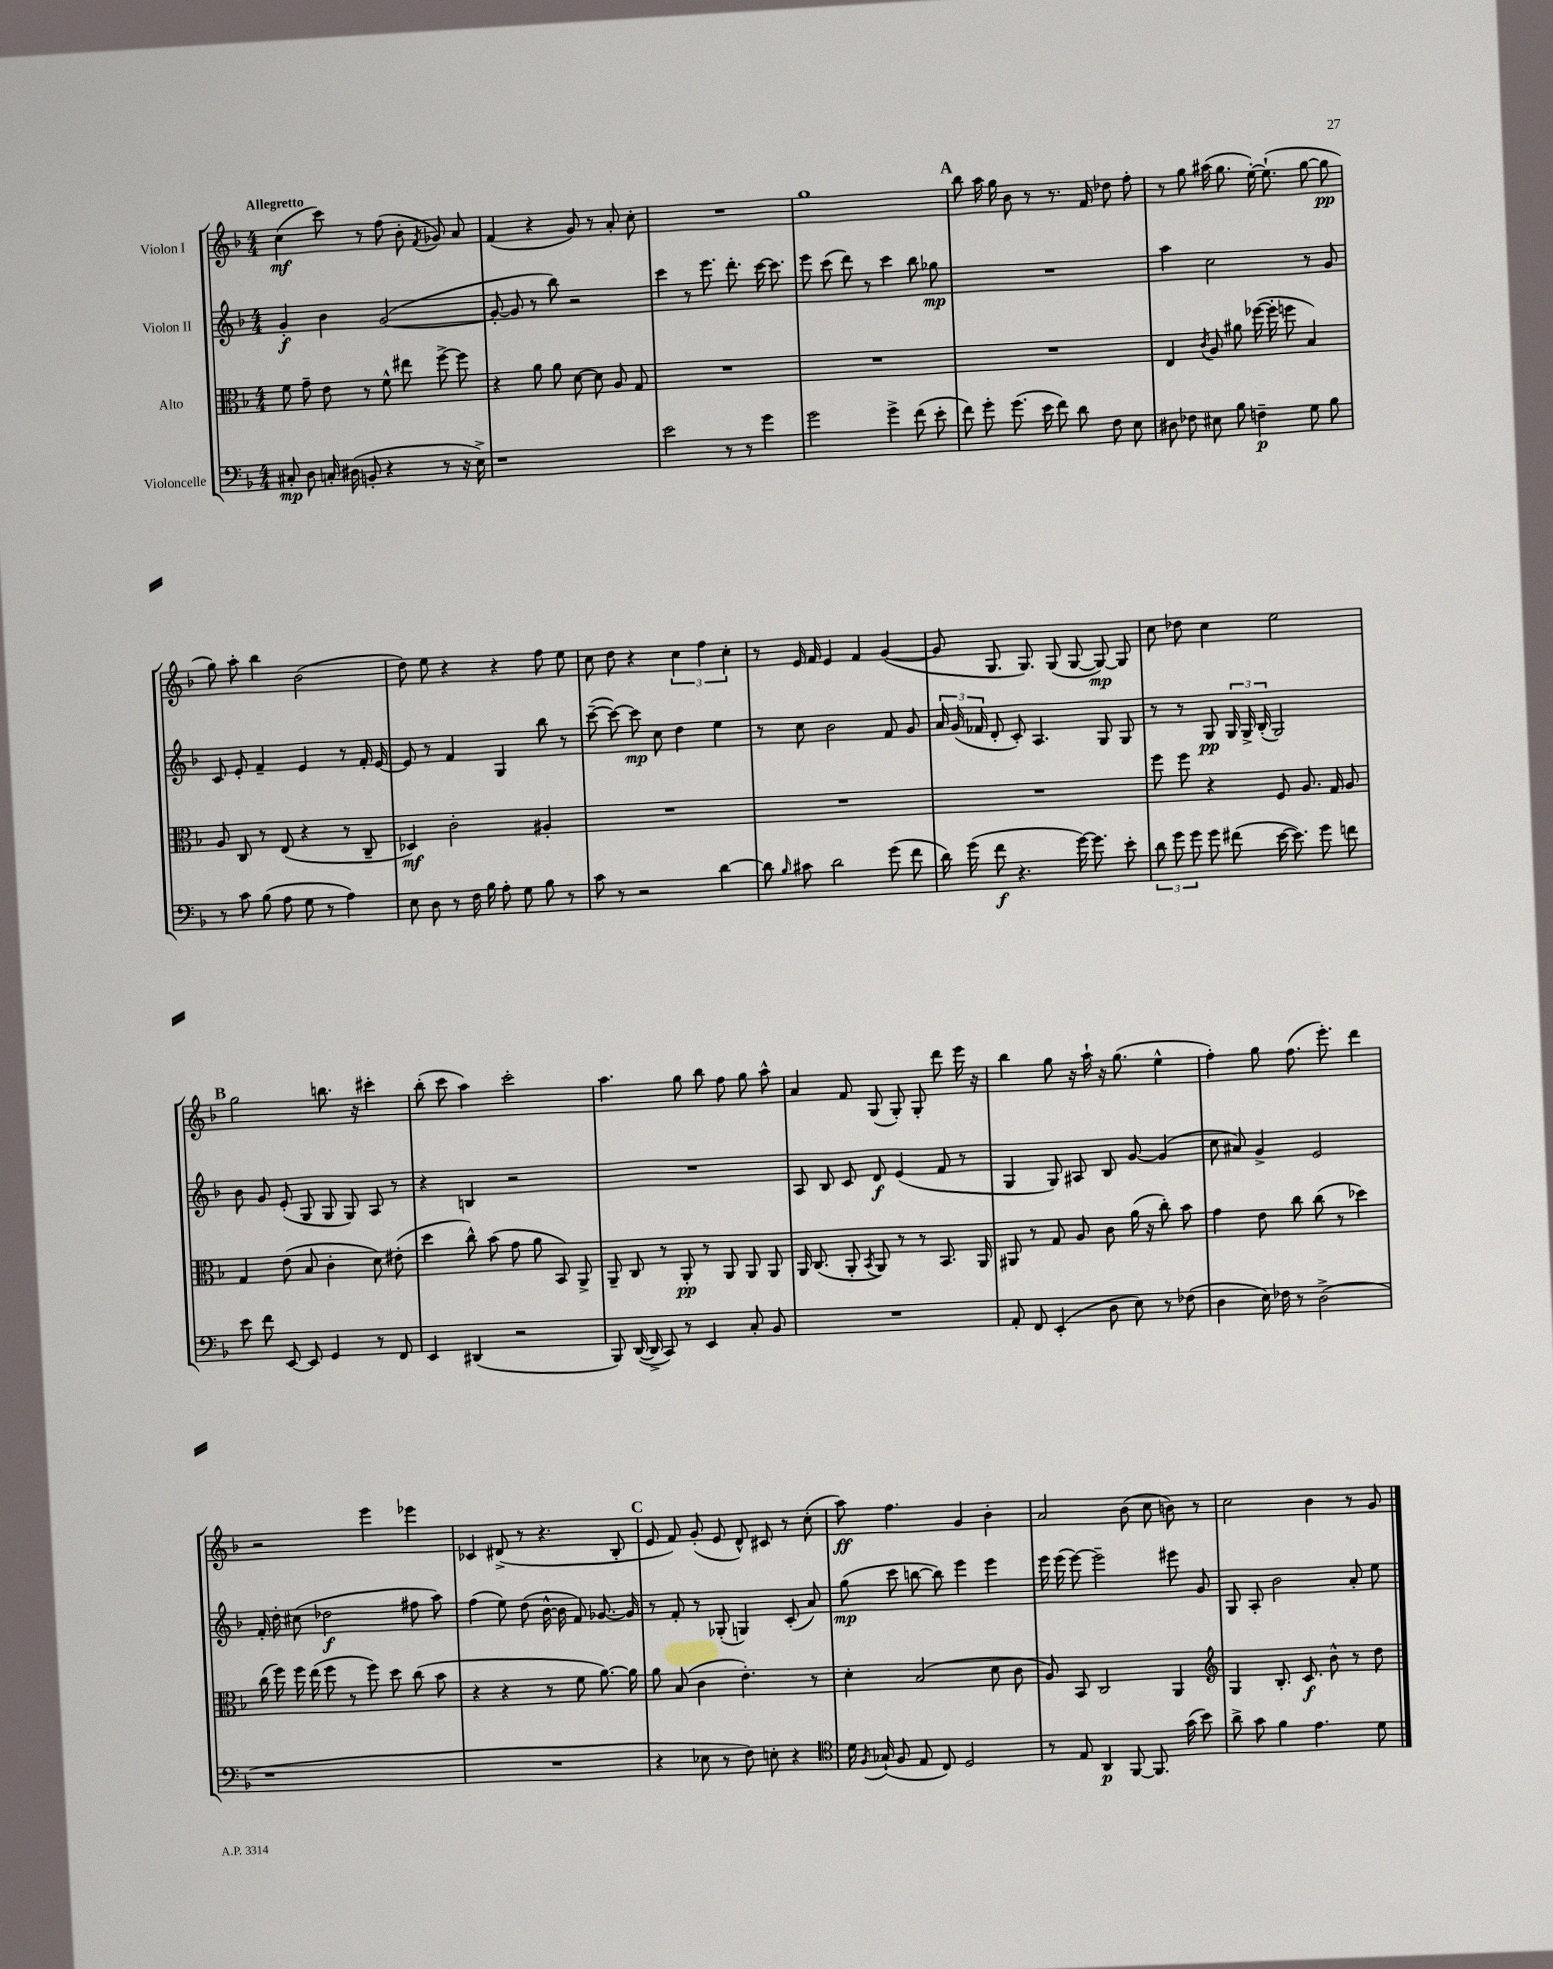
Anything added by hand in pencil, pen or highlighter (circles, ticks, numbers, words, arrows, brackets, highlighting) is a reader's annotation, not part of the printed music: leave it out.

**kern	**dynam	**kern	**dynam	**kern	**dynam	**kern	**dynam
*part4	*part4	*part3	*part3	*part2	*part2	*part1	*part1
*staff4	*staff4	*staff3	*staff3	*staff2	*staff2	*staff1	*staff1
*I"Violoncelle	*	*I"Alto	*	*I"Violon II	*	*I"Violon I	*
*clefF4	*	*clefC3	*	*clefG2	*	*clefG2	*
*k[b-]	*	*k[b-]	*	*k[b-]	*	*k[b-]	*
*M4/4	*	*M4/4	*	*M4/4	*	*M4/4	*
=1	=1	=1	=1	=1	=1	=1	=1
!	!	!	!	!	!	!LO:TX:a:B:t=Allegretto	!
8C#X'/	mp	8f\	.	4g'/	f	(4cc\	mf
8D\	.	8g~\	.	.	.	.	.
16Cn'/	.	8e\	.	4b-\	.	8ccc\)	.
(16D#X\	.	.	.	.	.	.	.
8BBn'/	.	8r	.	.	.	8r	.
4r	.	8f^^\	.	([2g/	.	(8ff\	.
.	.	8ee#X\	.	.	.	8b-'\	.
.	.	.	.	.	.	8qf/	.
8r	.	[8ff^\	.	.	.	8g-X/)	.
16r	.	8ff\]	.	.	.	8a/	.
16E^\)	.	.	.	.	.	.	.
=2	=2	=2	=2	=2	=2	=2	=2
1r	.	4r	.	8g'/_	.	(4f/	.
.	.	.	.	8g/]	.	.	.
.	.	8a\	.	8r	.	4r	.
.	.	8a\	.	8bb-\)	.	.	.
.	.	[8d\	.	2r	.	8g/)	.
.	.	8d\]	.	.	.	8r	.
.	.	8A/	.	.	.	8a'/	.
.	.	8G/	.	.	.	8cc'\	.
=3	=3	=3	=3	=3	=3	=3	=3
2e\	.	1r	.	4ccc\	.	1r	.
.	.	.	.	8r	.	.	.
.	.	.	.	8.eee\	.	.	.
8r	.	.	.	.	.	.	.
.	.	.	.	8.ddd'\	.	.	.
8r	.	.	.	.	.	.	.
4g\	.	.	.	[16ccc\	.	.	.
.	.	.	.	8.ccc\]	.	.	.
=4	=4	=4	=4	=4	=4	=4	=4
2g\	.	1r	.	8eee\	.	1gg	.
.	.	.	.	(8ccc\	.	.	.
.	.	.	.	8ddd\)	.	.	.
.	.	.	.	8r	.	.	.
4g^\	.	.	.	4ccc\	.	.	.
(8f\	.	.	.	8bb-\	.	.	.
8e'\	.	.	.	8gg-X\	mp	.	.
!!LO:REH:place=s1:t=A
=5	=5	=5	=5	=5	=5	=5	=5
8f\)	.	1r	.	1r	.	8bb-\	.
8g'\	.	.	.	.	.	16aa\	.
.	.	.	.	.	.	16gg\	.
(8.g\	.	.	.	.	.	8b-\	.
.	.	.	.	.	.	8r	.
16e\	.	.	.	.	.	.	.
8f\)	.	.	.	.	.	8.r	.
8d\	.	.	.	.	.	.	.
.	.	.	.	.	.	16f/	.
8F\	.	.	.	.	.	8dd-X\	.
8E\	.	.	.	.	.	8ff'\	.
=6	=6	=6	=6	=6	=6	=6	=6
8D#X\	.	4E/	.	4aa\	.	8r	.
8F-X\	.	.	.	.	.	8gg\	.
.	.	8qc/	.	.	.	.	.
8E#X\	.	8A/	.	2cc\	.	(16aa#X\	.
.	.	.	.	.	.	8.gg\	.
8B-\	.	8a#X\	.	.	.	.	.
4Fn~\	p	([16ff-X\	.	.	.	[16ee'\)	.
.	.	16ff-'\]	.	.	.	(8.ee`\]	.
.	.	8ffn\	.	.	.	.	.
8G\	.	4B-/)	.	8r	.	[8gg\	.
8B-\	.	.	.	8g/	.	8gg\]	pp
!!LO:LB:g=z
=7	=7	=7	=7	=7	=7	=7	=7
8r	.	8A/	.	8c/	.	8gg\)	.
8c\	.	8C/	.	8e'/	.	8aa'\	.
(8B-\	.	8r	.	4f~/	.	4bb-\	.
8A\	.	(8E/	.	.	.	.	.
8G\	.	4r	.	4e/	.	(2b-\	.
8r	.	.	.	.	.	.	.
4A\)	.	8r	.	8r	.	.	.
.	.	8C~/	.	16f'/	.	.	.
.	.	.	.	[16e/	.	.	.
=8	=8	=8	=8	=8	=8	=8	=8
8E\	.	4D-X/)	mf	8e/]	.	8dd\)	.
8D\	.	.	.	8r	.	8ee\	.
8r	.	2c'\	.	4f/	.	4r	.
16F\	.	.	.	.	.	.	.
16B-\	.	.	.	.	.	.	.
8A'\	.	.	.	4G/	.	4r	.
8G\	.	.	.	.	.	.	.
8B-\	.	4A#X'/	.	8bb-\	.	8ff\	.
8r	.	.	.	8r	.	8ee\	.
=9	=9	=9	=9	=9	=9	=9	=9
8c\	.	1r	.	([8ccc~\	.	8cc\	.
8r	.	.	.	8ccc\_)	.	8dd\	.
2r	.	.	.	8ccc\]	mp	4r	.
.	.	.	.	8cc\	.	.	.
.	.	.	.	4dd\	.	6cc\	.
.	.	.	.	.	.	6ff\	.
[4d\	.	.	.	4ee\	.	.	.
.	.	.	.	.	.	6cc'\	.
=10	=10	=10	=10	=10	=10	=10	=10
8d\]	.	1r	.	8r	.	8r	.
16qqB-/	.	.	.	.	.	.	.
8c#X\	.	.	.	8cc\	.	16e/	.
.	.	.	.	.	.	16f/	.
2d\	.	.	.	2b-\	.	4e/	.
.	.	.	.	.	.	4f/	.
(8g\	.	.	.	8f/	.	([4g/	.
8f\	.	.	.	8g/	.	.	.
=11	=11	=11	=11	=11	=11	=11	=11
16d\)	.	1r	.	24a/	.	8g/]	.
.	.	.	.	(24g/	.	.	.
(16g\	.	.	.	.	.	.	.
.	.	.	.	24f-X/	.	.	.
8f\	f	.	.	8d'/	.	8.G/	.
4.r	.	.	.	8c'/)	.	.	.
.	.	.	.	.	.	8.G/)	.
.	.	.	.	4.A/	.	.	.
.	.	.	.	.	.	(8G/	.
[16g\)	.	.	.	.	.	[8G/	.
8.g\]	.	.	.	.	.	.	.
.	.	.	.	8G/	.	8G/_)	mp
8e'\	.	.	.	8G/	.	8G/]	.
=12	=12	=12	=12	=12	=12	=12	=12
12d\	.	8ff\	.	8r	.	8cc\	.
12g\	.	.	.	.	.	.	.
.	.	8ff\	.	8r	.	8dd-X\	.
12g\	.	.	.	.	.	.	.
8g\	.	4r	.	8G/	pp	4cc\	.
(8f#X\	.	.	.	24G/	.	.	.
.	.	.	.	24G^/	.	.	.
.	.	.	.	(24B-'/	.	.	.
[16e\	.	8F/	.	2G/)	.	2ee\	.
8.e\])	.	.	.	.	.	.	.
.	.	8.A/	.	.	.	.	.
8g\	.	.	.	.	.	.	.
.	.	16G/	.	.	.	.	.
8fn\	.	8A/	.	.	.	.	.
!!LO:LB:g=z
!!LO:REH:place=s1:t=B
=13	=13	=13	=13	=13	=13	=13	=13
8e\	.	4G/	.	8b-\	.	2gg\	.
8f\	.	.	.	8g/	.	.	.
[8EE/	.	(8e\	.	(8e'/	.	.	.
8EE/]	.	8B-/	.	8G/	.	.	.
4GG/	.	4c'\	.	8G/	.	8.bbn\	.
.	.	.	.	8G/)	.	.	.
.	.	.	.	.	.	16r	.
8r	.	8d\)	.	8A/	.	4ccc#X'\	.
8FF/	.	(8e#X'\	.	8r	.	.	.
=14	=14	=14	=14	=14	=14	=14	=14
4EE/	.	4dd\	.	4r	.	(8bb-'\	.
.	.	.	.	.	.	8ccc\	.
(4DD#X/	.	8cc^^\)	.	4Bn/	.	4aa\)	.
.	.	(8b-\	.	.	.	.	.
2r	.	8g\	.	2r	.	2ccc'\	.
.	.	8a\	.	.	.	.	.
.	.	8BB-/)	.	.	.	.	.
.	.	8AA^/	.	.	.	.	.
=15	=15	=15	=15	=15	=15	=15	=15
8BBB-/)	.	8AA~/	.	1r	.	4.aa\	.
([16DD/	.	8C/	.	.	.	.	.
16DD^/]	.	.	.	.	.	.	.
8CC/)	.	8r	.	.	.	.	.
8r	.	8AA'/	pp	.	.	8gg\	.
4EE/	.	8r	.	.	.	8bb-\	.
.	.	8AA/	.	.	.	8ff\	.
8C'/	.	8AA/	.	.	.	8gg\	.
8BB-/	.	8AA/	.	.	.	8aa^^\	.
=16	=16	=16	=16	=16	=16	=16	=16
1r	.	16AA/	.	8A/	.	4a/	.
.	.	(8.C/	.	.	.	.	.
.	.	.	.	8B-/	.	.	.
.	.	8AA'/	.	8c/	.	8f/	.
.	.	8qBB-/	.	.	.	.	.
.	.	8AA/)	.	8d/	f	(8G/	.
.	.	8r	.	(4e/	.	8G'/)	.
.	.	8r	.	.	.	8G'/	.
.	.	8.BB-/	.	8f/	.	8ddd\	.
.	.	.	.	8r	.	16eee\	.
.	.	16AA/	.	.	.	16r	.
=17	=17	=17	=17	=17	=17	=17	=17
8AA'/	.	8AA#X/	.	4G/	.	4bb-\	.
8FF/	.	8r	.	.	.	.	.
(4EE'/	.	8G/	.	8G/)	.	8gg\	.
.	.	8A/	.	8A#X/	.	16r	.
.	.	.	.	.	.	16aa`\	.
8D\	.	8c\	.	8B-/	.	16r	.
.	.	.	.	.	.	(8.gg\	.
8E\)	.	(16a\	.	[8g/	.	.	.
.	.	16r	.	.	.	.	.
8r	.	8cc'\)	.	(4g/]	.	4ee^^\	.
(8F-X\	.	8b-\	.	.	.	.	.
=18	=18	=18	=18	=18	=18	=18	=18
4D\	.	4g\	.	8cc\	.	4ff'\)	.
.	.	.	.	8a#X/)	.	.	.
16E\)	.	8e\	.	4g^/	.	8gg\	.
16F-X\	.	.	.	.	.	.	.
8r	.	8cc\	.	.	.	(8.ff\	.
(2D^\	.	(8cc\	.	2e/	.	.	.
.	.	.	.	.	.	8.eee'\)	.
.	.	8r	.	.	.	.	.
.	.	4dd-X\)	.	.	.	4ddd\	.
!!LO:LB:g=z
=19	=19	=19	=19	=19	=19	=19	=19
1r	.	(16cc\	.	16f'/	.	2r	.
.	.	16ff\)	.	16dd'\	.	.	.
.	.	16ff\	.	(8cc#X\	.	.	.
.	.	(16ee\	.	.	.	.	.
.	.	8ff\	.	2dd-X\	f	.	.
.	.	8r	.	.	.	.	.
.	.	8ff\)	.	.	.	4eee\	.
.	.	8dd\	.	.	.	.	.
.	.	(8cc\	.	8ff#X\	.	4eee-X\	.
.	.	8b-\	.	8aa\)	.	.	.
=20	=20	=20	=20	=20	=20	=20	=20
1r	.	4r	.	(4ff\	.	4c-X/	.
.	.	4r	.	8ee\)	.	(8d#X^/	.
.	.	.	.	(8dd\	.	8r	.
.	.	8r	.	[16b-^^\	.	4.r	.
.	.	.	.	16b-\]	.	.	.
.	.	8f\	.	8f/)	.	.	.
.	.	[8.a\)	.	[8.g-X/	.	.	.
.	.	.	.	.	.	8B-'/	.
.	.	16a\]	.	16g-/]	.	.	.
!!LO:REH:place=s1:t=C
=21	=21	=21	=21	=21	=21	=21	=21
4r	.	8a\	.	8r	.	8e/	.
.	.	(8B-/	.	8f'/	.	8f/)	.
8E-X\	.	4c\	.	8r	.	(8g'/	.
8r	.	.	.	(8G-X'/	.	8e/	.
8F\)	.	4.e'\)	.	4Gn/)	.	8d^^/)	.
8En'\	.	.	.	.	.	8c#X/	.
4r	.	.	.	(8c'/	.	8r	.
.	.	8r	.	8a/)	.	(8cc'\	.
=22	=22	=22	=22	=22	=22	=22	=22
*clefC4	*	*	*	*	*	*	*
16d\	.	4d'\	.	(8gg\	mp	8aa\)	ff
8qF/	.	.	.	.	.	.	.
(16G-X`/	.	.	.	.	.	.	.
8F/	.	.	.	8ccc\	.	4.ff\	.
8E/	.	(2B-/	.	[8bbn\	.	.	.
8C/)	.	.	.	8bb\])	.	.	.
2D/	.	.	.	4eee\	.	4g/	.
.	.	8d\	.	4eee\	.	4b-'\	.
.	.	8c\	.	.	.	.	.
=23	=23	=23	=23	=23	=23	=23	=23
8r	.	8A/)	.	16eee\	.	2a/	.
.	.	.	.	(16eee\	.	.	.
8E/	.	8BB-/	.	[8eee\)	.	.	.
4AA/	p	2C/	.	2eee~\]	.	.	.
[8FF/	.	.	.	.	.	(8b-\	.
8.FF/]	.	.	.	.	.	8cc\	.
.	.	4AA/	.	8eee#X\	.	8bn\)	.
(16g\	.	.	.	.	.	.	.
8b-\)	.	.	.	8g/	.	8r	.
=24	=24	=24	=24	=24	=24	=24	=24
*	*	*clefG2	*	*	*	*	*
8a^\	.	4G/	.	8G/	.	2cc\	.
8g\	.	.	.	8A'/	.	.	.
4f\	.	8.B-'/	.	2b-\	.	.	.
.	.	8.c/	f	.	.	.	.
4.e\	.	.	.	.	.	4b-\	.
.	.	8b-^^\	.	.	.	.	.
.	.	8r	.	8a'/	.	8r	.
8d\	.	8dd\	.	8ee\	.	8g/	.
==	==	==	==	==	==	==	==
*-	*-	*-	*-	*-	*-	*-	*-
